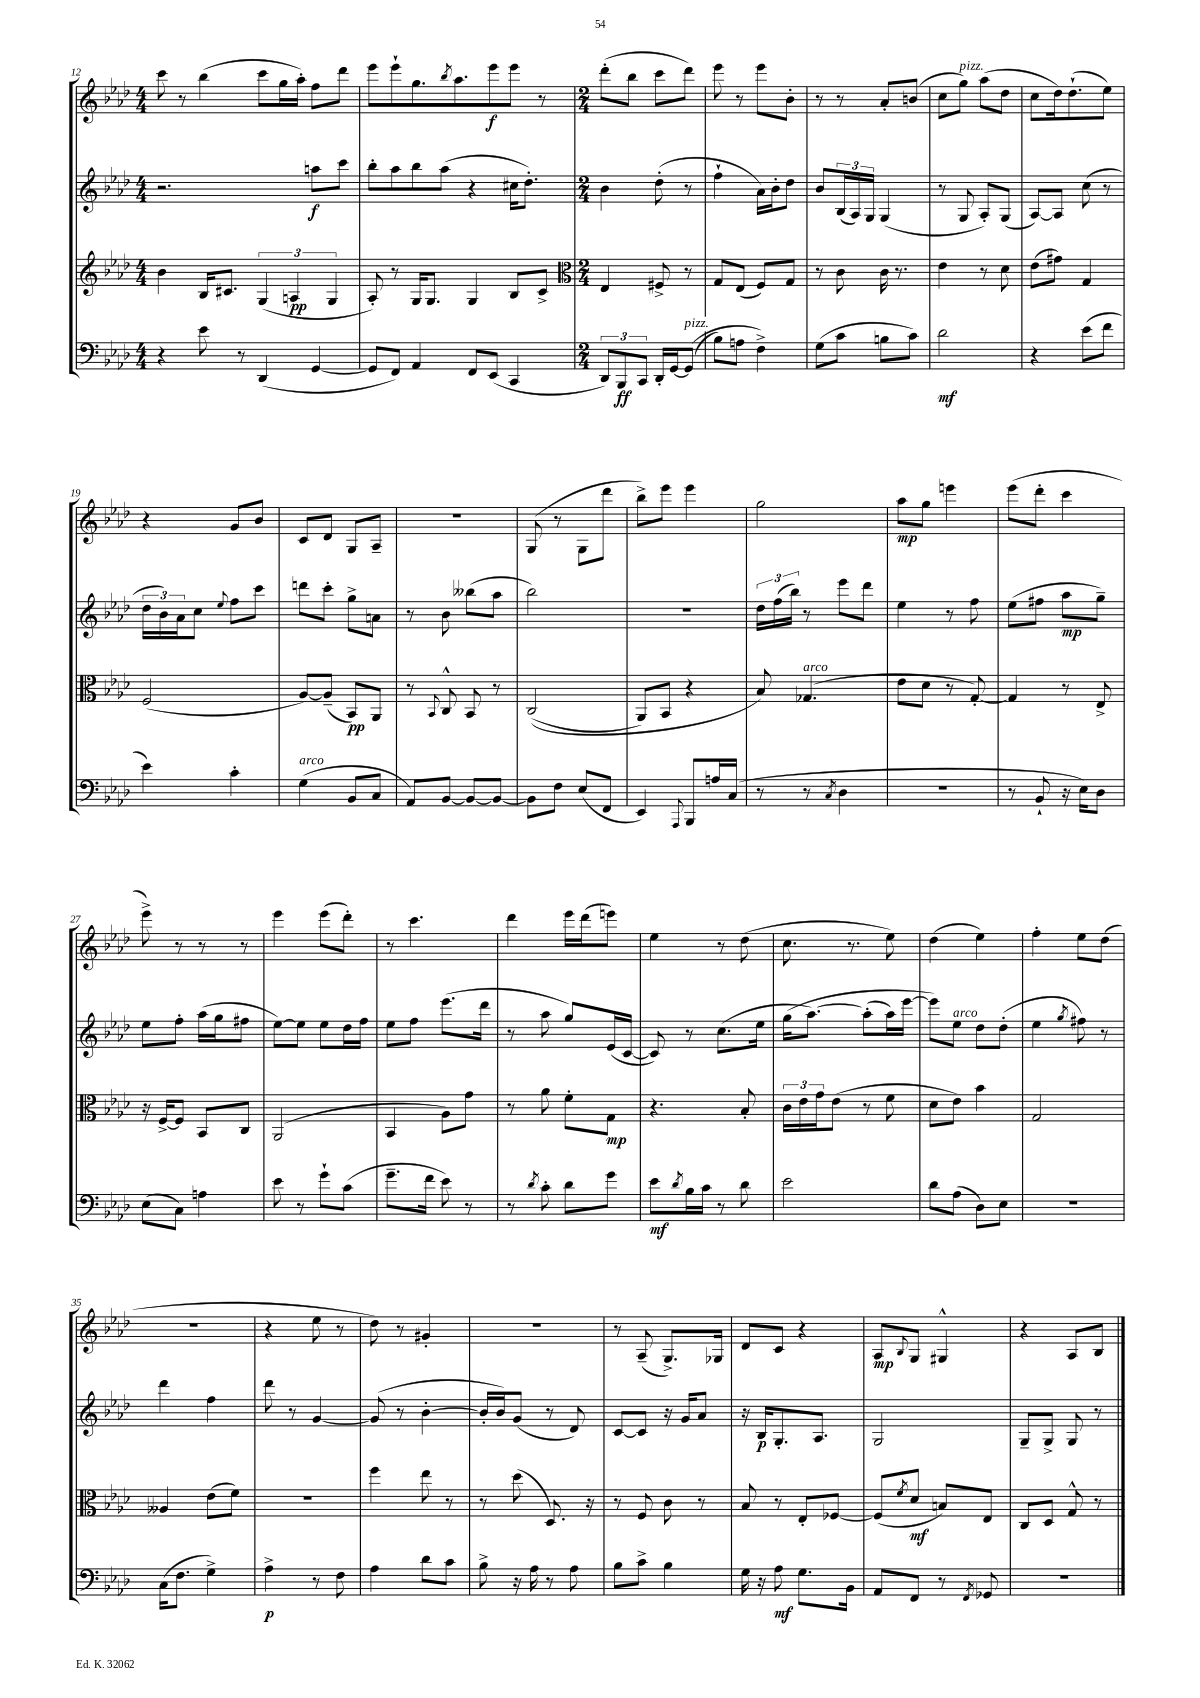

**kern	**kern	**kern	**kern
*staff4	*staff3	*staff2	*staff1
*clefF4	*clefG2	*clefG2	*clefG2
*k[b-e-a-d-]	*k[b-e-a-d-]	*k[b-e-a-d-]	*k[b-e-a-d-]
*M4/4	*M4/4	*M4/4	*M4/4
4r	4b-	2.r	8ccc
.	.	.	8r
8e-	16B-	.	(4bb-
.	8.c#	.	.
8r	.	.	.
(4DD-	(6G	.	8ccc
.	.	.	16gg
.	6A	.	.
.	.	.	16aa-')
[4GG	.	8aa	8ff
.	6G	.	.
.	.	8ccc	8ddd-
=	=	=	=
8GG]	8A-')	8bb-'	8eee-
8FF)	8r	8aa-	8eee-`
4AA-	16G	8bb-	8.gg
.	8.G	.	.
.	.	(8aa-	.
.	.	.	8qbb-
.	.	.	8.aa-
8FF	4G	4r	.
(8EE-	.	.	8eee-
4CC	8B-	16cc#	8eee-
.	.	8.dd-')	.
.	8c^	.	8r
=	=	=	=
*	*clefC3	*	*
*M2/4	*M2/4	*M2/4	*M2/4
12DD-)	4E-	4b-	(8ddd-'
12BBB-	.	.	.
.	.	.	8bb-
12CC	.	.	.
16DD-'	8F#^	(8dd-'	8ccc
[16GG	.	.	.
&((8GG]	8r	8r	8ddd-)
=	=	=	=
8B-)	8G	4ff`	8eee-
8A	(8E-	.	8r
4F^&)	8F)	16a-)	8eee-
.	.	16b-'	.
.	8G	8dd-	8b-'
=	=	=	=
(8G	8r	8b-	8r
8c	8c	(24B-	8r
.	.	24A-)	.
.	.	24G	.
8B	16c	(4G	8a-'
.	8.r	.	.
8c)	.	.	(8b
=	=	=	=
2d-	4e-	8r	8cc
.	.	8G	8gg)
.	8r	8A-')	(8aa-
.	8d-	(8G	8dd-
=	=	=	=
4r	(8e-	[8A-)	8cc
.	8g#)	8A-]	16dd-)
.	.	.	(8.dd-`
(8e-	4G	(8cc	.
8f	.	8r	8ee-)
=	=	=	=
4e-)	(2F	24dd-	4r
.	.	24b-)	.
.	.	24a-	.
.	.	8cc	.
.	.	8qqee-	.
4c'	.	8ff	8g
.	.	8ccc	8b-
=	=	=	=
(4G	[8A-)	8ddd	8c
.	(8A-~]	8ccc'	8d-
8BB-	8BB-)	8gg^	8G
8C	8AA-	8a	8A-~
=	=	=	=
8AA-)	8r	8r	2r
.	8qqBB-	.	.
[8BB-	8C^^	8b-	.
8BB-_	8BB-	(8bb--	.
8BB-_	8r	8aa-	.
=	=	=	=
8BB-]	&((2C	2bb-)	(8G
8F	.	.	8r
(8E-	.	.	8G
8FF	.	.	8ddd-
=	=	=	=
4EE-)	8AA-)	2r	8bb-^)
.	8BB-	.	8eee-
8qqAAA-	.	.	.
8BBB-	4r	.	4eee-
16A	.	.	.
(16C	.	.	.
=	=	=	=
8r	8B-&)	24dd-	2gg
.	.	(24ff	.
.	.	24bb-)	.
8r	(4.G-	8r	.
8qC	.	.	.
4D-	.	8eee-	.
.	.	8ddd-	.
=	=	=	=
2r	8e-	4ee-	8aa-
.	8d-	.	8gg
.	8r	8r	4eee
.	[8G')	8ff	.
=	=	=	=
8r	4G]	(8ee-	(8eee-
8BB-`	.	8ff#	8ddd-'
16r	8r	8aa-	4ccc
16E-)	.	.	.
8D-	8E-^	8gg~)	.
=	=	=	=
(8E-	16r	8ee-	8eee-^)
.	[16F^	.	.
8C)	8F]	8ff'	8r
4A	8BB-	(16aa-	8r
.	.	16gg	.
.	8C	8ff#	8r
=	=	=	=
8e-	(2AA-	[8ee-)	4eee-
8r	.	8ee-]	.
8g`	.	8ee-	(8eee-
(8c	.	16dd-	8ddd-')
.	.	16ff	.
=	=	=	=
8.g~	4BB-	8ee-	8r
.	.	8ff	4.ccc
16f	.	.	.
8e-)	8A-)	(8.eee-	.
8r	8g	.	.
.	.	16ddd-	.
=	=	=	=
8r	8r	8r	4ddd-
8qd-	.	.	.
8c'	8a-	8aa-	.
8d-	8f'	8gg)	16eee-
.	.	.	(16ddd-
8g	8G	(16e-	8eee)
.	.	[16c	.
=	=	=	=
8e-	4.r	8c])	4ee-
8qd-	.	.	.
16B-	.	8r	.
16c	.	.	.
8r	.	(8.cc	8r
8d-	8B-'	.	(8dd-
.	.	16ee-	.
=	=	=	=
2e-	24c	&(16gg	8.cc
.	24e-	.	.
.	.	[8.aa-)	.
.	24g	.	.
.	(8e-	.	.
.	.	.	8.r
.	8r	(8aa-']	.
.	8f	16aa-)	8ee-)
.	.	[16eee-	.
=	=	=	=
8d-	8d-	8eee-]&)	(4dd-
(8A-	8e-)	8ee-	.
8D-)	4b-	8dd-	4ee-)
8E-	.	(8dd-'	.
=	=	=	=
2r	2G	4ee-	4ff'
.	.	8qgg	.
.	.	8ff#)	8ee-
.	.	8r	(8dd-
=	=	=	=
(16C	4A--	4ddd-	2r
8.F	.	.	.
4G^)	(8e-	4ff	.
.	8f)	.	.
=	=	=	=
4A-^	2r	8ddd-	4r
.	.	8r	.
8r	.	[4g	8ee-
8F	.	.	8r
=	=	=	=
4A-	4ff	(8g]	8dd-)
.	.	8r	8r
8d-	8ee-	[4b-'	4g#'
8c	8r	.	.
=	=	=	=
8B-^	8r	16b-']	2r
.	.	16b-)	.
16r	(8dd-	(8g	.
16A-	.	.	.
8r	8.D-)	8r	.
8A-	.	8d-)	.
.	16r	.	.
=	=	=	=
8B-	8r	[8c	8r
8c^	8F	8c]	(8A-~
4B-	8c	16r	8.G^)
.	.	16g	.
.	8r	8a-	.
.	.	.	16G-
=	=	=	=
16G	8B-	16r	8d-
16r	.	16B-	.
8A-	8r	8.G'	8c
8.G	8E-'	.	4r
.	.	8.A-	.
.	[8F-	.	.
16BB-	.	.	.
=	=	=	=
8AA-	(8F-]	2G	8A-
.	8qf	.	8qqB-
8FF	8d-	.	8G
8r	8B)	.	4G#^^
8qFF	.	.	.
8GG-	8E-	.	.
=	=	=	=
2r	8C	8G~	4r
.	8D-	8G^	.
.	8G^^	8G	8A-
.	8r	8r	8B-
==	==	==	==
*-	*-	*-	*-
